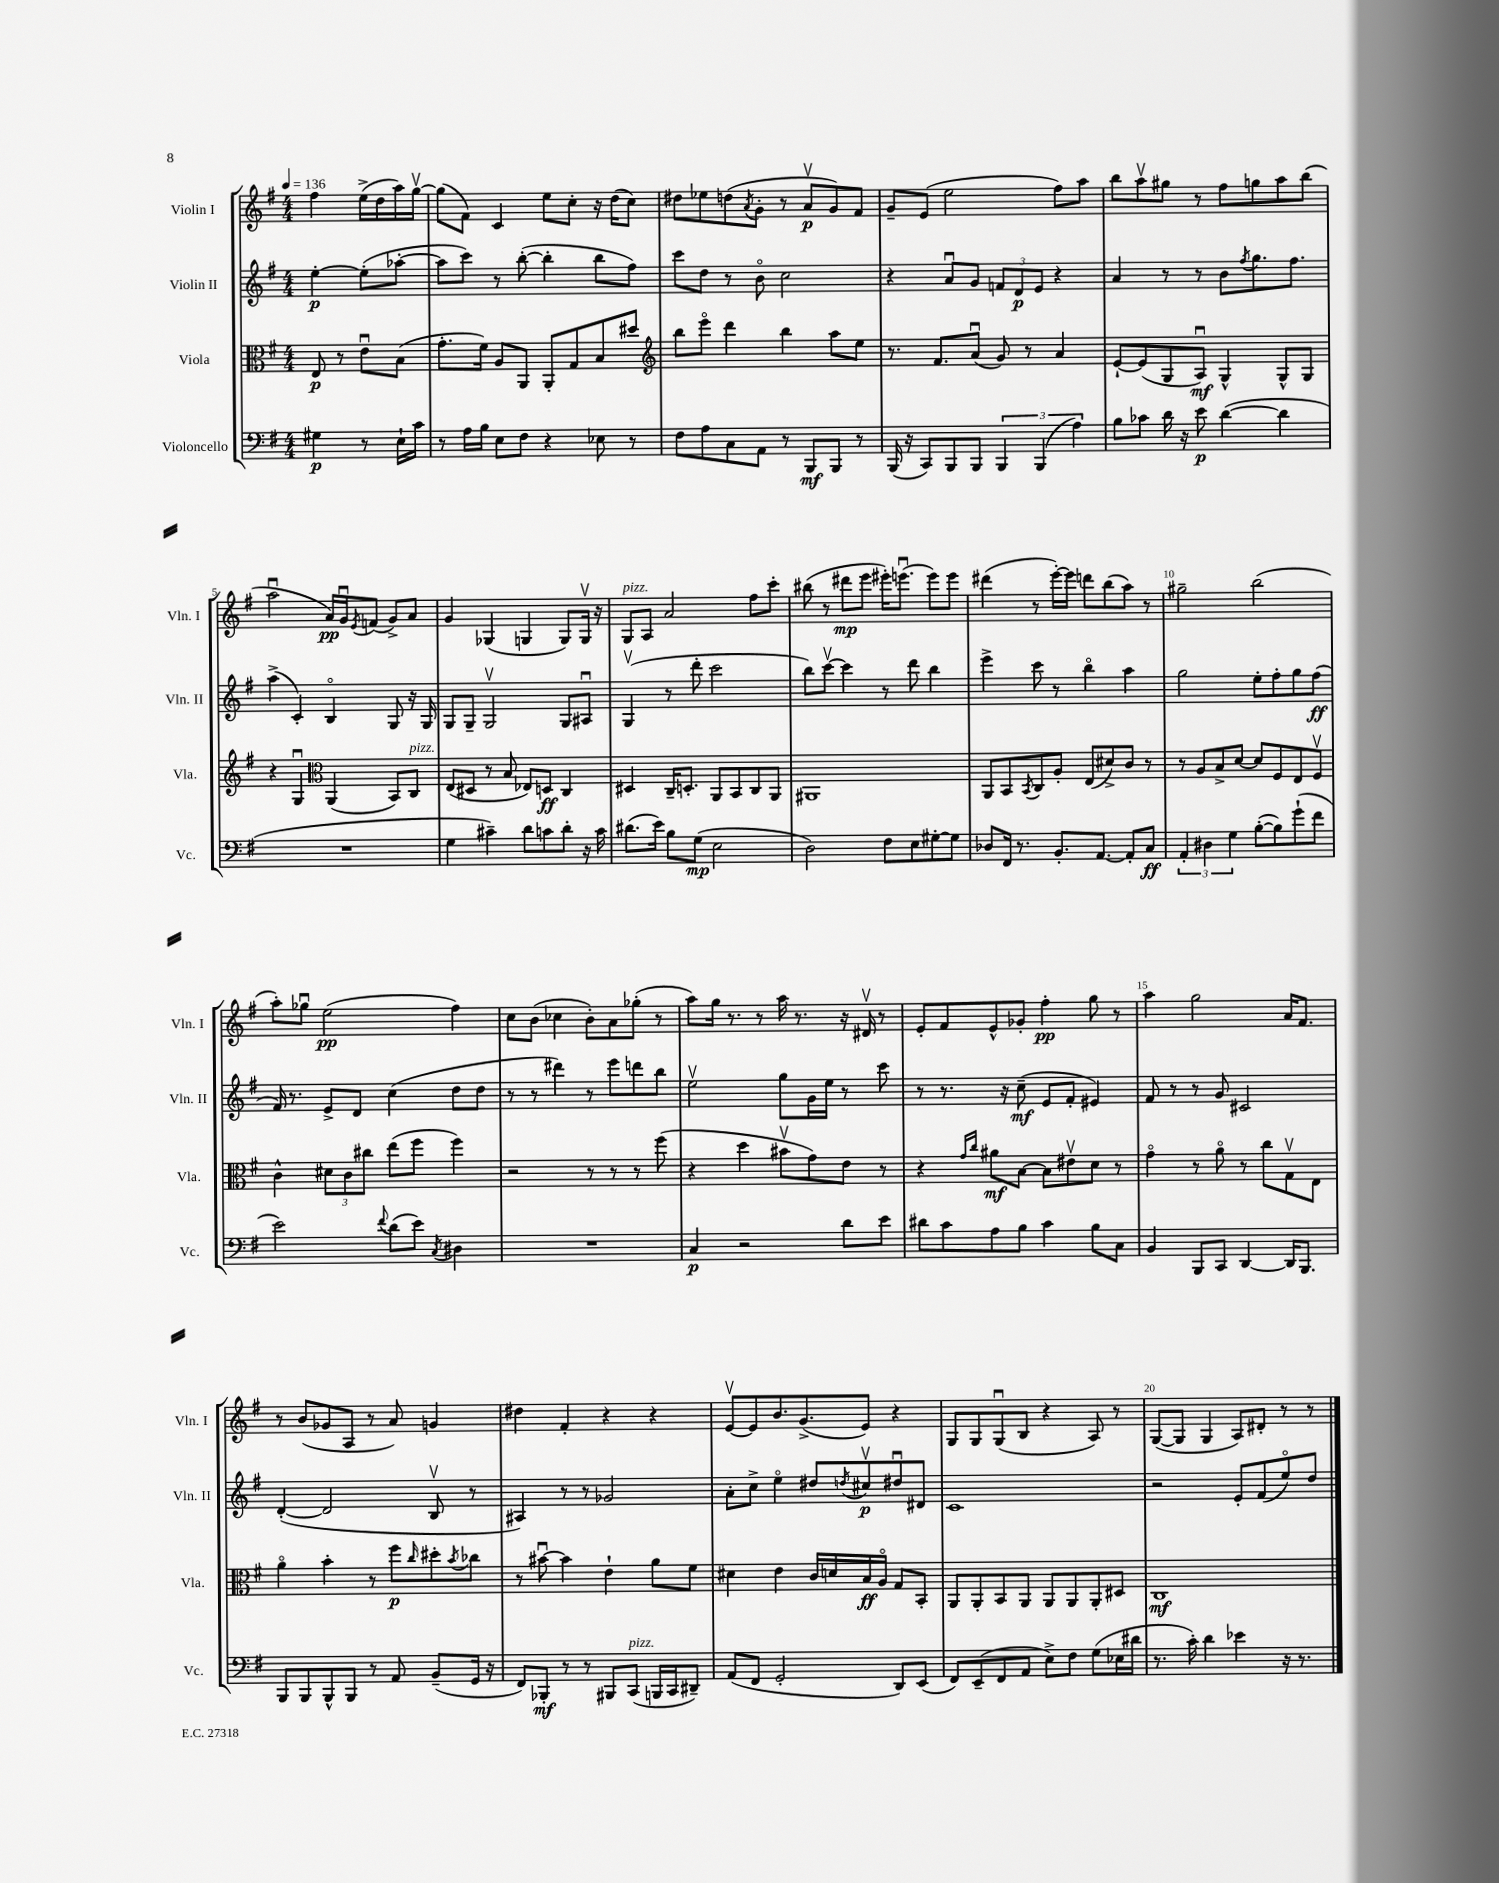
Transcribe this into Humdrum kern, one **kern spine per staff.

**kern	**kern	**kern	**kern
*staff4	*staff3	*staff2	*staff1
*clefF4	*clefC3	*clefG2	*clefG2
*k[f#]	*k[f#]	*k[f#]	*k[f#]
*M4/4	*M4/4	*M4/4	*M4/4
*MM136	*MM136	*MM136	*MM136
4G#	8E	[4ee'	4ff#
.	8r	.	.
8r	8eu	(8ee']	(16ee^
.	.	.	16dd
16E`	(8B	[8aa-'	16aa)
16c	.	.	[16ggv
=	=	=	=
8r	8.g'	8aa-]	(8gg]
16A	.	8ccc)	8f#)
16B	16f#)	.	.
8E	8A	8r	4c
8F#	8AA	([8bb'	.
4r	8AA'	4bb']	8ee
.	8G	.	8cc'
8E-	8B	8bb	16r
.	.	.	(16dd
8r	8dd#	8ff#)	8cc)
=	=	=	=
*	*clefG2	*	*
8F#	8bb	8ccc	8dd#
8A	8eeeo	8dd	8ee-
8C	4ddd	8r	(8dd
.	.	.	8qa
8AA	.	8bo	8g'
8r	4bb	2cc	8r
8BBB	.	.	8av
8BBB	8aa	.	8g)
8r	8ee	.	8f#
=	=	=	=
(16BBB	8.r	4r	8g~
16r	.	.	.
8CC)	.	.	(8e
.	8.f#	.	.
8BBB	.	8au	2ee
8BBB	(8au	8g	.
6BBB	8g)	12f	.
.	.	12d	.
.	8r	.	.
(6BBB	.	12e	.
.	4a	4r	8ff#)
6A)	.	.	.
.	.	.	8aa
=	=	=	=
8B	[8e`	4a	8bb
8c-	(8e]	.	8aav
16d	8G	8r	8gg#
16r	.	.	.
8e	8Au)	8r	8r
([4d	4G^^	8b	8ff#
.	.	8qff#	.
.	.	8.gg	8gg
4d]	8G^^	.	8aa
.	.	8.ff#	.
.	8G	.	(8bb
=	=	=	=
1r	4r	(4aa^	2aau
.	4Gu	4c')	.
*	*clefC3	*	*
.	(4AA	4Bo	16a)
.	.	.	16gu
.	.	.	8qe
.	.	.	(8f
.	8BB)	8G	8g^)
.	8C	16r	8a
.	.	16G	.
=	=	=	=
4G	(8E	8G	4g
.	8D#	8G~	.
4c#~)	8r	2Gv	(4G-
.	8B	.	.
8d	8E-)	.	4G
8c	8D	.	.
8d'	4C	8G	8G)
16r	.	8A#u	16Gv
16c	.	.	16r
=	=	=	=
(8.d#	4D#	(4Gv	8G
.	.	.	8A
16e)	.	.	.
8B	16C~	8r	2a
.	8.D'	.	.
(8G	.	8ddd'	.
2E	8AA	2ccc	.
.	8BB	.	.
.	8C	.	8ff#
.	8AA	.	8ccc'
=	=	=	=
2D)	1AA#	8bb)	(8bb#
.	.	[8cccv	8r
.	.	4ccc]	8ddd#
.	.	.	8eee
8F#	.	8r	16eee#')
.	.	.	(8.eeeu
8E	.	8ddd	.
[8G#'	.	4bb	8eee)
8G#]	.	.	8eee
=	=	=	=
8D-	8AA	4eee^	(4ddd#
16FF#	8BB	.	.
8.r	.	.	.
.	8qBB	.	.
.	8C	8ccc	8r
8.BB'	8A'	8r	[16eee')
.	.	.	16eee]
.	(8E	4bbo	8ddd
[8.AA	.	.	.
.	8d#^)	.	(8bb
8AA']	8c	4aa	8aa)
8C	8r	.	8r
=	=	=	=
6AA'	8r	2gg	2gg#~
.	8A	.	.
6D#	.	.	.
.	8B^	.	.
6G	.	.	.
.	[8d	.	.
([8B'	8d]	8ee'	(2bb
8B])	8F#	8ff#'	.
(8g`	8E	8gg	.
8f#	8F#v	(8ff#	.
=	=	=	=
2e)	4c^^	16f#)	8aa')
.	.	8.r	.
.	.	.	8gg-u
.	12d#	8e^	(2ee
.	12c	.	.
.	.	8d	.
.	12cc#	.	.
8qqf#	.	.	.
(8d	(8ee	(4cc	.
8e)	8ff#	.	.
8qC	.	.	.
4D#	4ff#)	8dd	4ff#)
.	.	8dd	.
=	=	=	=
1r	2r	8r	8cc
.	.	8r	(8b
.	.	4ddd#)	4cc-
.	8r	8r	8b')
.	8r	8eee	8a
.	8r	8ddd	(8gg-'
.	(8ff#	8bb	8r
=	=	=	=
4C	4r	2eev	8aa)
.	.	.	16gg
.	.	.	8.r
2r	4dd	.	.
.	.	.	8r
.	8b#v	8gg	16aa
.	.	.	8.r
.	8g)	16g	.
.	.	16ee	.
8d	8e	8r	16r
.	.	.	16d#v
8e	8r	8ccc	8r
=	=	=	=
8d#	4r	8r	8e'
8c	.	8.r	8f#
.	16qqg	.	.
.	16qqcc	.	.
8A	8a#	.	8e^^
.	.	16r	.
8B	[8B	(8cc~	8g-'
4c	8B]	8e	4ff#'
.	8e#v	8f#'	.
8B	8d	4e#)	8gg
8C	8r	.	8r
=	=	=	=
4BB	4go	8f#	4aa
.	.	8r	.
8BBB	8r	8r	2gg
8CC	8ao	8g	.
[4DD	8r	2c#	.
.	8cc	.	.
16DD]	8Gv	.	16a
8.BBB	.	.	8.f#
.	8E	.	.
=	=	=	=
8BBB	4ao	([4d'	8r
8BBB	.	.	(8b
8BBB^^	4b'	2d]	8g-
8BBB	.	.	8A
8r	8r	.	8r
8AA	8ff#	.	8a)
.	16qqcc	.	.
(8BB~	8dd#'	8Bv	4g
.	8qb	.	.
16GG	8cc-	8r	.
16r	.	.	.
=	=	=	=
8FF#)	8r	4A#)	4dd#
8BBB-'	[8b#u	.	.
8r	4b#]	8r	4f#'
8r	.	8r	.
8BBB#	4e`	2g-	4r
(8CC	.	.	.
16BBB	8a	.	4r
16CC	.	.	.
8DD#~)	8f#	.	.
=	=	=	=
(8AA	4d#	8a'	[8ev
8FF#	.	8cc^	8e]
2GG'	4e	4eeo	8.b
.	.	.	(8.g^
.	16c	8dd#	.
.	16d	.	.
.	.	8qdd	.
.	16B	8cc#v	8e)
.	16Ao	.	.
8DD)	8G	8dd#u	4r
(8EE	8BB'	8d#	.
=	=	=	=
8FF#)	8AA	1c	8G
(8EE~	8AA'	.	8G
8FF#	8BB	.	(8Gu
8AA	8AA	.	8B
8E^)	8AA	.	4r
8F#	8AA	.	.
(8G	8AA'	.	8A)
16E-	8D#	.	8r
16d#	.	.	.
=	=	=	=
8.r	1C	2r	([8G
.	.	.	8G]
16c')	.	.	.
4d	.	.	4G
4e-	.	8e'	8A)
.	.	(8f#	8d#'
16r	.	8eeo)	8r
8.r	.	.	.
.	.	8dd	8r
==	==	==	==
*-	*-	*-	*-
